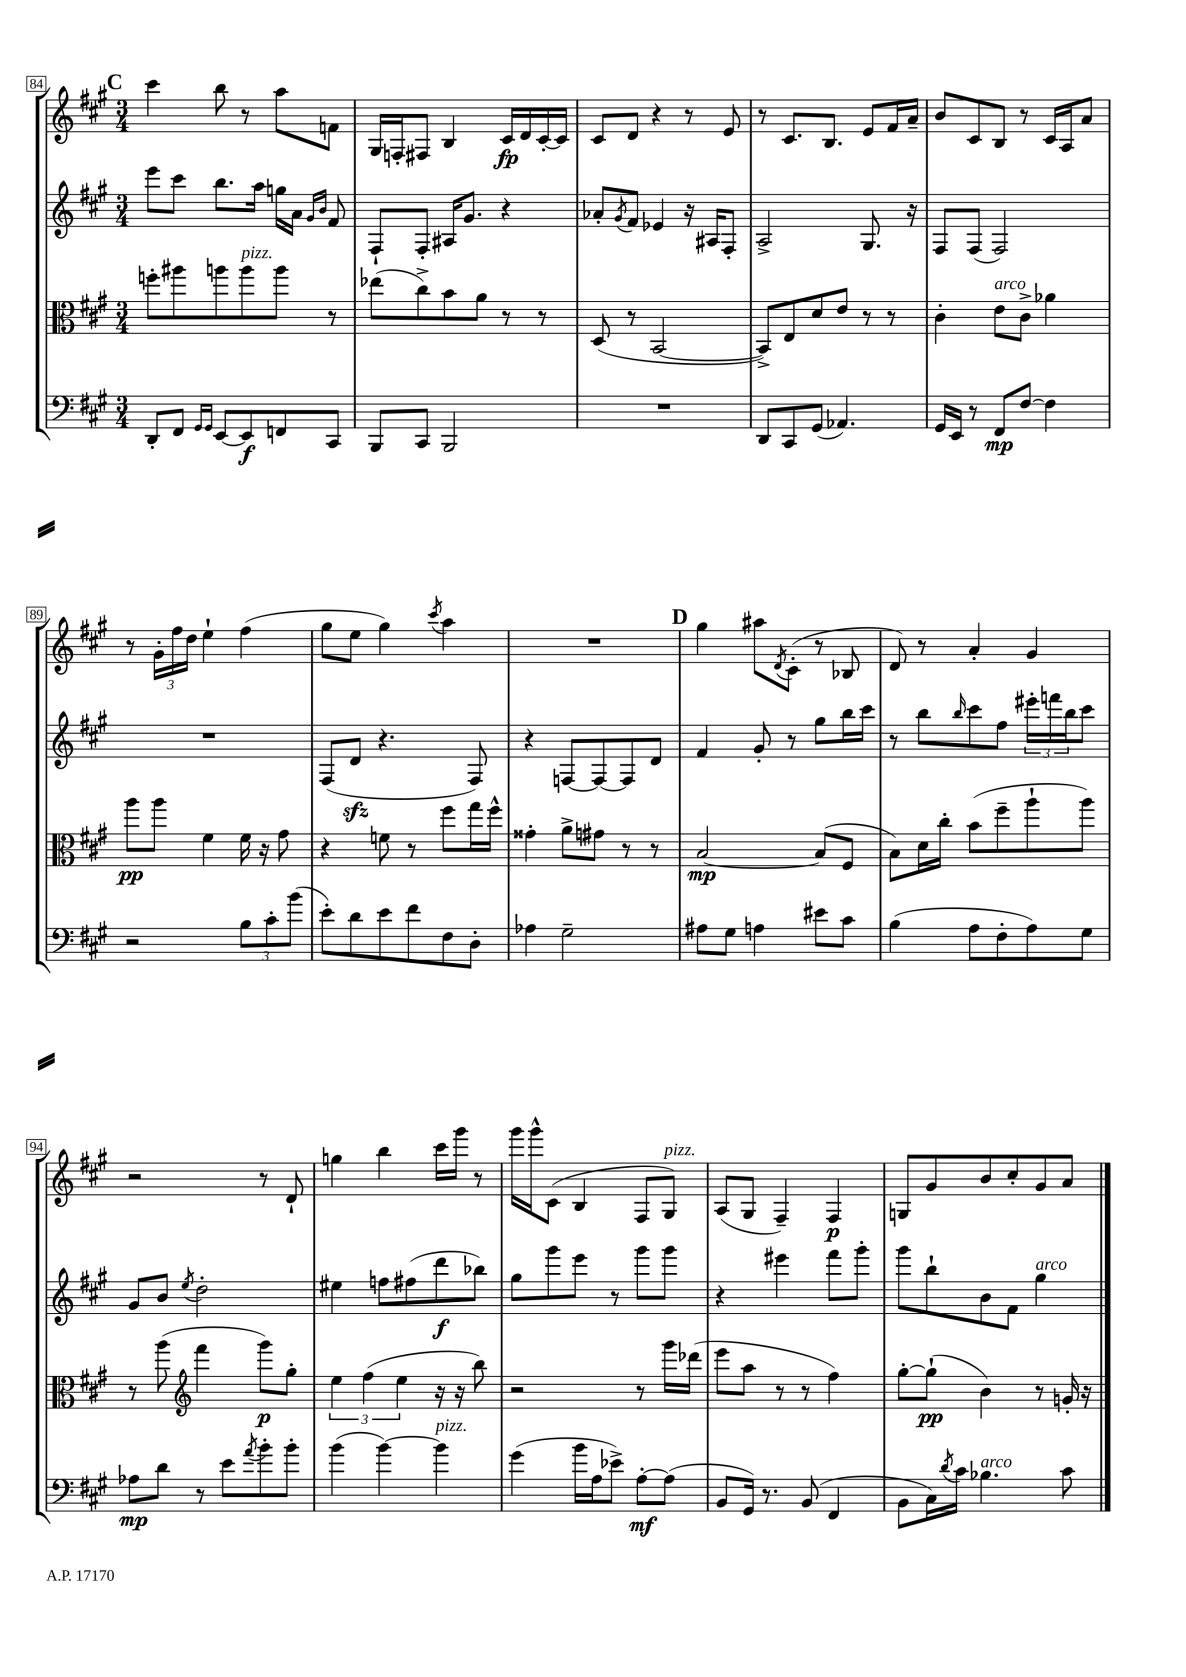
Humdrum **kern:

**kern	**kern	**kern	**kern
*staff4	*staff3	*staff2	*staff1
*clefF4	*clefC3	*clefG2	*clefG2
*k[f#c#g#]	*k[f#c#g#]	*k[f#c#g#]	*k[f#c#g#]
*M3/4	*M3/4	*M3/4	*M3/4
8DD'	8ff'	8eee	4ccc#
8FF#	8aa#	8ccc#	.
16qqGG#	.	.	.
16qqGG#	.	.	.
[8EE	8aa	8.bb	8bb
8EE]	8aa	.	8r
.	.	16aa	.
8FF	8aa	16gg	8aa
.	.	16a	.
.	.	16qqg#	.
.	.	16qqb	.
8CC#	8r	8f#	8f
=	=	=	=
8BBB	(8ee-	8F#`	16G#
.	.	.	16F'
8CC#	8cc#^)	8F#'	8F#
2BBB	8b	16A#	4B
.	.	8.g#	.
.	8a	.	.
.	8r	4r	16c#
.	.	.	16d
.	8r	.	[16c#'
.	.	.	16c#]
=	=	=	=
2.r	(8D	8a-'	8c#
.	.	8qg#	.
.	8r	8f#	8d
.	[2BB	4e-	4r
.	.	16r	8r
.	.	16A#	.
.	.	8F#'	8e
=	=	=	=
8DD	8BB^])	2A^	8r
8CC#	8E	.	8.c#
(8GG#	8d	.	.
.	.	.	8.B
4.AA-)	8e	.	.
.	8r	8.G#	8e
.	8r	.	16f#
.	.	16r	16a~
=	=	=	=
16GG#	4c#'	8F#	8b
16EE	.	.	.
8r	.	(8F#	8c#
8FF#	8e	2F#)	8B
[8F#	8c#^	.	8r
4F#]	4a-	.	16c#
.	.	.	16A
.	.	.	8a
=	=	=	=
2r	8aa	2.r	8r
.	8aa	.	24g#'
.	.	.	24ff#
.	.	.	24dd
.	4f#	.	4ee`
12B	16f#	.	(4ff#
.	16r	.	.
12c#'	.	.	.
.	8g#	.	.
(12b	.	.	.
=	=	=	=
8e')	4r	(8F#	8gg#
8d	.	8d	8ee
8e	8f	4.r	4gg#)
8f#	8r	.	.
.	.	.	8qccc#
8F#	8ff#	.	4aa
8D'	16gg#	8F#)	.
.	16ff#^^	.	.
=	=	=	=
4A-	4g##'	4r	2.r
2G#~	8a^	[8F	.
.	8g#	8F_	.
.	8r	8F]	.
.	8r	8d	.
=	=	=	=
8A#	[2B	4f#	4gg#
8G#	.	.	.
4A	.	8g#'	8aa#
.	.	.	8qd
.	.	8r	(8c#'
8e#	(8B]	8gg#	8r
8c#	8F#	16bb	8B-
.	.	16ccc#	.
=	=	=	=
(4B	8B)	8r	8d)
.	16d	8bb	8r
.	16cc#'	.	.
.	.	16qqbb	.
8A	(8b	8ccc#	4a'
8F#'	8ff#~	8ff#	.
8A)	8aa`	24eee#'	4g#
.	.	24fff	.
.	.	24bb	.
8G#	8aa)	8ccc#	.
=	=	=	=
8A-	8r	8g#	2r
8d	(8aa	8b	.
*	*clefG2	*	*
.	.	8qee	.
8r	4fff#	2dd'	.
8e	.	.	.
8qa	.	.	.
8b'	8ggg#)	.	8r
8b'	8gg#'	.	8d`
=	=	=	=
(4b	6ee	4ee#	4gg
.	(6ff#	.	.
[4b)	.	8ff	4bb
.	6ee	.	.
.	.	(8ff#	.
4b]	16r	8ddd	16ccc#
.	16r	.	16ggg#
.	8bb)	8bb-)	8r
=	=	=	=
(4g#	2r	8gg#	16ggg#
.	.	.	16ggg#^^
.	.	8ggg#	(8c#
16b	.	8eee	4B
16A	.	.	.
8e-^)	.	8r	.
[8A'	8r	8ggg#	8F#
(8A]	16ggg#	8ggg#	8G#)
.	(16ddd-	.	.
=	=	=	=
8BB	8eee	4r	(8A
16GG#)	8aa	.	8G#
8.r	.	.	.
.	8r	4eee#	4F#~)
(8BB	8r	.	.
4FF#	4ff#)	8fff#	4F#
.	.	8ggg#'	.
=	=	=	=
8BB	[8gg#'	8ggg#	8G
16C#)	(8gg#`]	8bb`	8g#
8qd	.	.	.
16c#	.	.	.
4.B-	4b)	8b	8b
.	.	8f#	8cc#'
.	8r	4gg#	8g#
8c#	16g'	.	8a
.	16r	.	.
==	==	==	==
*-	*-	*-	*-
